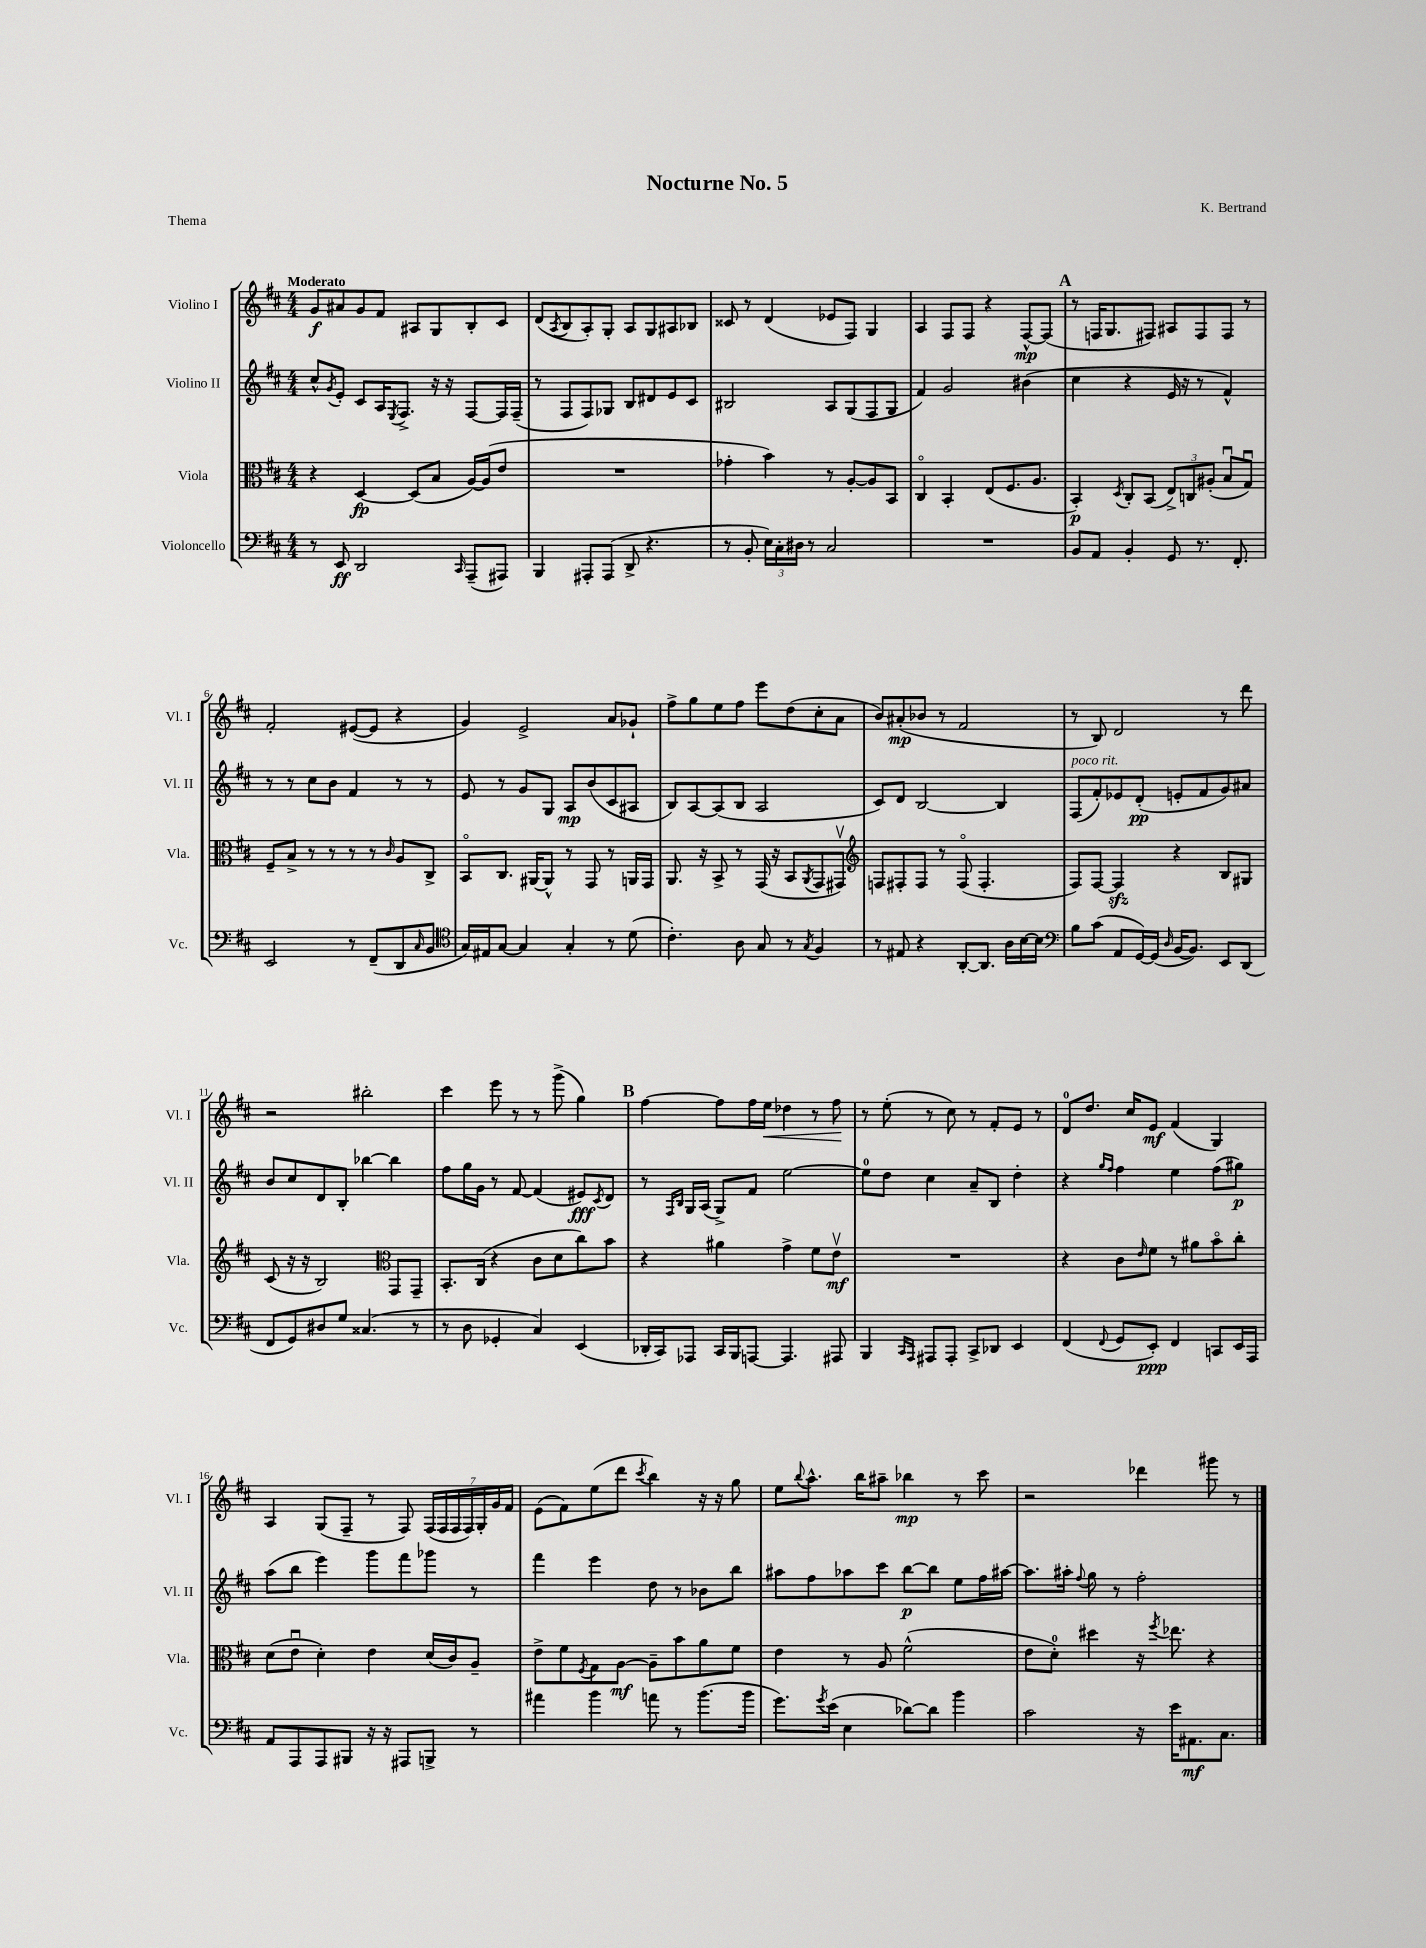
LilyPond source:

\header { title = "Nocturne No. 5" composer = "K. Bertrand" piece = "Thema" }
<<
\new StaffGroup <<
\new Staff = "s0" \with { instrumentName = "Violino I" shortInstrumentName = "Vl. I" } {
    \clef treble \key d \major \numericTimeSignature \time 4/4 \tempo "Moderato"
    g'8\f ais'8 g'8 fis'8 ais8 g8 b8-. cis'8 |
    d'8( \acciaccatura { a8 } b8 a8-.) g8-. a8 g8 ais8 bes8 |
    cisis'8 r8 d'4( ees'8 fis8) g4 |
    a4 fis8 fis8 r4 fis8~-^\mp fis8( |
    \mark \markup { \bold "A" } r8 f16 g8. fis8) ais8 fis8 fis8 r8 |
    fis'2-. eis'8~( eis'8 r4 |
    g'4) e'2-> a'8 ges'8-! |
    fis''8-> g''8 e''8 fis''8 e'''8 d''8( cis''8-. a'8 |
    b'8) ais'8-.\mp( bes'8 r8 fis'2 |
    r8 b8) d'2 r8 d'''8 |
    r2 bis''2-. |
    cis'''4 e'''8 r8 r8 g'''8->( g''4) |
    \mark \markup { \bold "B" } fis''4~ fis''8 fis''16 e''16\< des''4 r8 fis''8\! |
    r8 e''8-.( r8 cis''8) r8 fis'8-. e'8 r8 |
    d'8-0 d''8. cis''16 e'8\mf fis'4( g4) |
    a4 g8( fis8-- r8 fis8) \tuplet 7/4 { fis16( fis16 fis16 fis16) g16-. g'16 fis'16 } |
    e'8( fis'8) e''8( d'''8 \acciaccatura { cis'''8 } b''4) r16 r16 g''8 |
    e''8 \appoggiatura { b''8 } a''8.-^ b''16 ais''8-- bes''4\mp r8 cis'''8 |
    r2 des'''4 gis'''8 r8 \bar "|." |
}
\new Staff = "s1" \with { instrumentName = "Violino II" shortInstrumentName = "Vl. II" } {
    \clef treble \key d \major \numericTimeSignature \time 4/4
    cis''8-^ \acciaccatura { g'8 } e'8-. cis'8 a16 \acciaccatura { e8 } fis8.-> r16 r16 fis8~ fis16 fis16--( |
    r8 fis8 fis8) ges8 b8 dis'8 e'8 cis'8 |
    bis2 a8 g8( fis8 g8 |
    fis'4) g'2 bis'4( |
    \mark \markup { \bold "A" } cis''4 r4 e'16 r16 r8 fis'4-^) |
    r8 r8 cis''8 b'8 fis'4 r8 r8 |
    e'8 r8 g'8 g8 a8\mp b'8( cis'8 ais8 |
    b8) a8~ a8( b8 a2 |
    cis'8) d'8 b2~ b4 |
    fis8^\markup { \italic "poco rit." }( fis'8-.) ees'8 d'8-.\pp( e'8-. fis'8 g'8) ais'8 |
    b'8 cis''8 d'8 b8-. bes''4~ bes''4 |
    fis''8 g''16 g'16 r8 fis'8~ fis'4( eis'8\fff) \acciaccatura { cis'8 } d'8 |
    \mark \markup { \bold "B" } r8 \grace { fis16 b16 } g16 a16( g8->) fis'8 e''2~ |
    e''8-0 d''8 cis''4 a'8-- b8 d''4-. |
    r4 \grace { g''16 fis''16 } fis''4 e''4 fis''8( gis''8\p) |
    a''8( b''8 e'''4) g'''8 fis'''8 ges'''8 r8 |
    fis'''4 e'''4 d''8 r8 bes'8 b''8 |
    ais''8 fis''8 aes''8 cis'''8 b''8~\p b''8 e''8 fis''16 ais''16~ |
    ais''8. ais''16-. \appoggiatura { fis''8 } g''8 r8 fis''2-. \bar "|." |
}
\new Staff = "s2" \with { instrumentName = "Viola" shortInstrumentName = "Vla." } {
    \clef alto \key d \major \numericTimeSignature \time 4/4
    r4 d4~\fp d8( b8 a16~) a16( e'8 |
    R1 |
    ges'4-. b'4) r8 a8~-. a8 b,8 |
    cis4\flageolet b,4-. e8( fis8. a8. |
    \mark \markup { \bold "A" } b,4-.\p) \acciaccatura { d8 } cis8-. b,8( \tuplet 3/2 { e8->) c8 ais8-.( } b8\downbow g8\downbow) |
    fis8-- b8-> r8 r8 r8 r8 \grace { cis'16 } a8 cis8-> |
    b,8\flageolet cis8. ais,16~ ais,8-^ r8 g,8 r8 a,16 g,16 |
    a,8. r16 b,8-> r8 g,16( r16 b,8 \acciaccatura { a,8 } g,8 gis,8\upbow) |
    \clef treble f8 fis8-. fis8 r8 fis8\flageolet( fis4.-. |
    fis8) fis8~ fis4\sfz r4 b8 gis8 |
    cis'8( r16 r16 b2) \clef alto g,8 g,8-- |
    b,8.-. cis16( r4 cis'8 d'8 cis''8) b'8 |
    \mark \markup { \bold "B" } r4 ais'4 g'4-> fis'8 e'8\upbow\mf |
    R1 |
    r4 cis'8 \grace { e'16 } fis'8 r8 ais'8 b'8\flageolet cis''8-. |
    d'8( e'8\downbow d'4-.) e'4 d'16( cis'16) a8-- |
    e'8-> fis'8 \acciaccatura { fis8 } g8 a8~\mf a8-- b'8 a'8 fis'8 |
    e'4 r8 a8 fis'2-^( |
    e'8 d'8-0-.) dis''4 r16 \acciaccatura { fis''8 } ees''8. r4 \bar "|." |
}
\new Staff = "s3" \with { instrumentName = "Violoncello" shortInstrumentName = "Vc." } {
    \clef bass \key d \major \numericTimeSignature \time 4/4
    r8 e,8\ff d,2 \grace { cis,16 } a,,8--( ais,,8) |
    b,,4 ais,,8-. ais,,8( d,8-> r4. |
    r8 b,8-. \tuplet 3/2 { e16) cis16-. dis16 } r8 cis2 |
    R1 |
    \mark \markup { \bold "A" } b,8 a,8 b,4-. g,8 r8. fis,8.-. |
    e,2 r8 fis,8--( d,8 \grace { cis16 } b,8 |
    \clef tenor g16) eis16 g8~ g4 g4-. r8 d'8( |
    cis'4.-.) a8 g8 r8 \acciaccatura { g8 } fis4 |
    r8 eis8 r4 a,8~-. a,8. a16 b16~ b16 |
    \clef bass b8 cis'8( a,8 g,16~) g,16( \grace { d16 } b,16~ b,8.) e,8 d,8( |
    fis,8 g,8) dis8 g8 cisis4.( r8 |
    r8 d8 ges,4-. cis4) e,4( |
    \mark \markup { \bold "B" } des,16-. cis,16) aes,,8 cis,16 b,,16 a,,8~ a,,4. ais,,8 |
    b,,4 \grace { cis,16 a,,16 } ais,,8 ais,,8-. cis,8-> des,8 e,4 |
    fis,4( \appoggiatura { fis,8 } g,8 e,8-.\ppp) fis,4 c,8 e,16 a,,16 |
    a,8 a,,8 a,,8 bis,,8 r16 r16 ais,,8 b,,8-> r8 |
    ais'4 b'4 a'8 r8 b'8.( b'16 |
    g'8.) \acciaccatura { g'8 } e'16( e4 des'8~) des'8 b'4 |
    cis'2 r16 e'16 ais,8.\mf cis8. \bar "|." |
}
>>
>>
